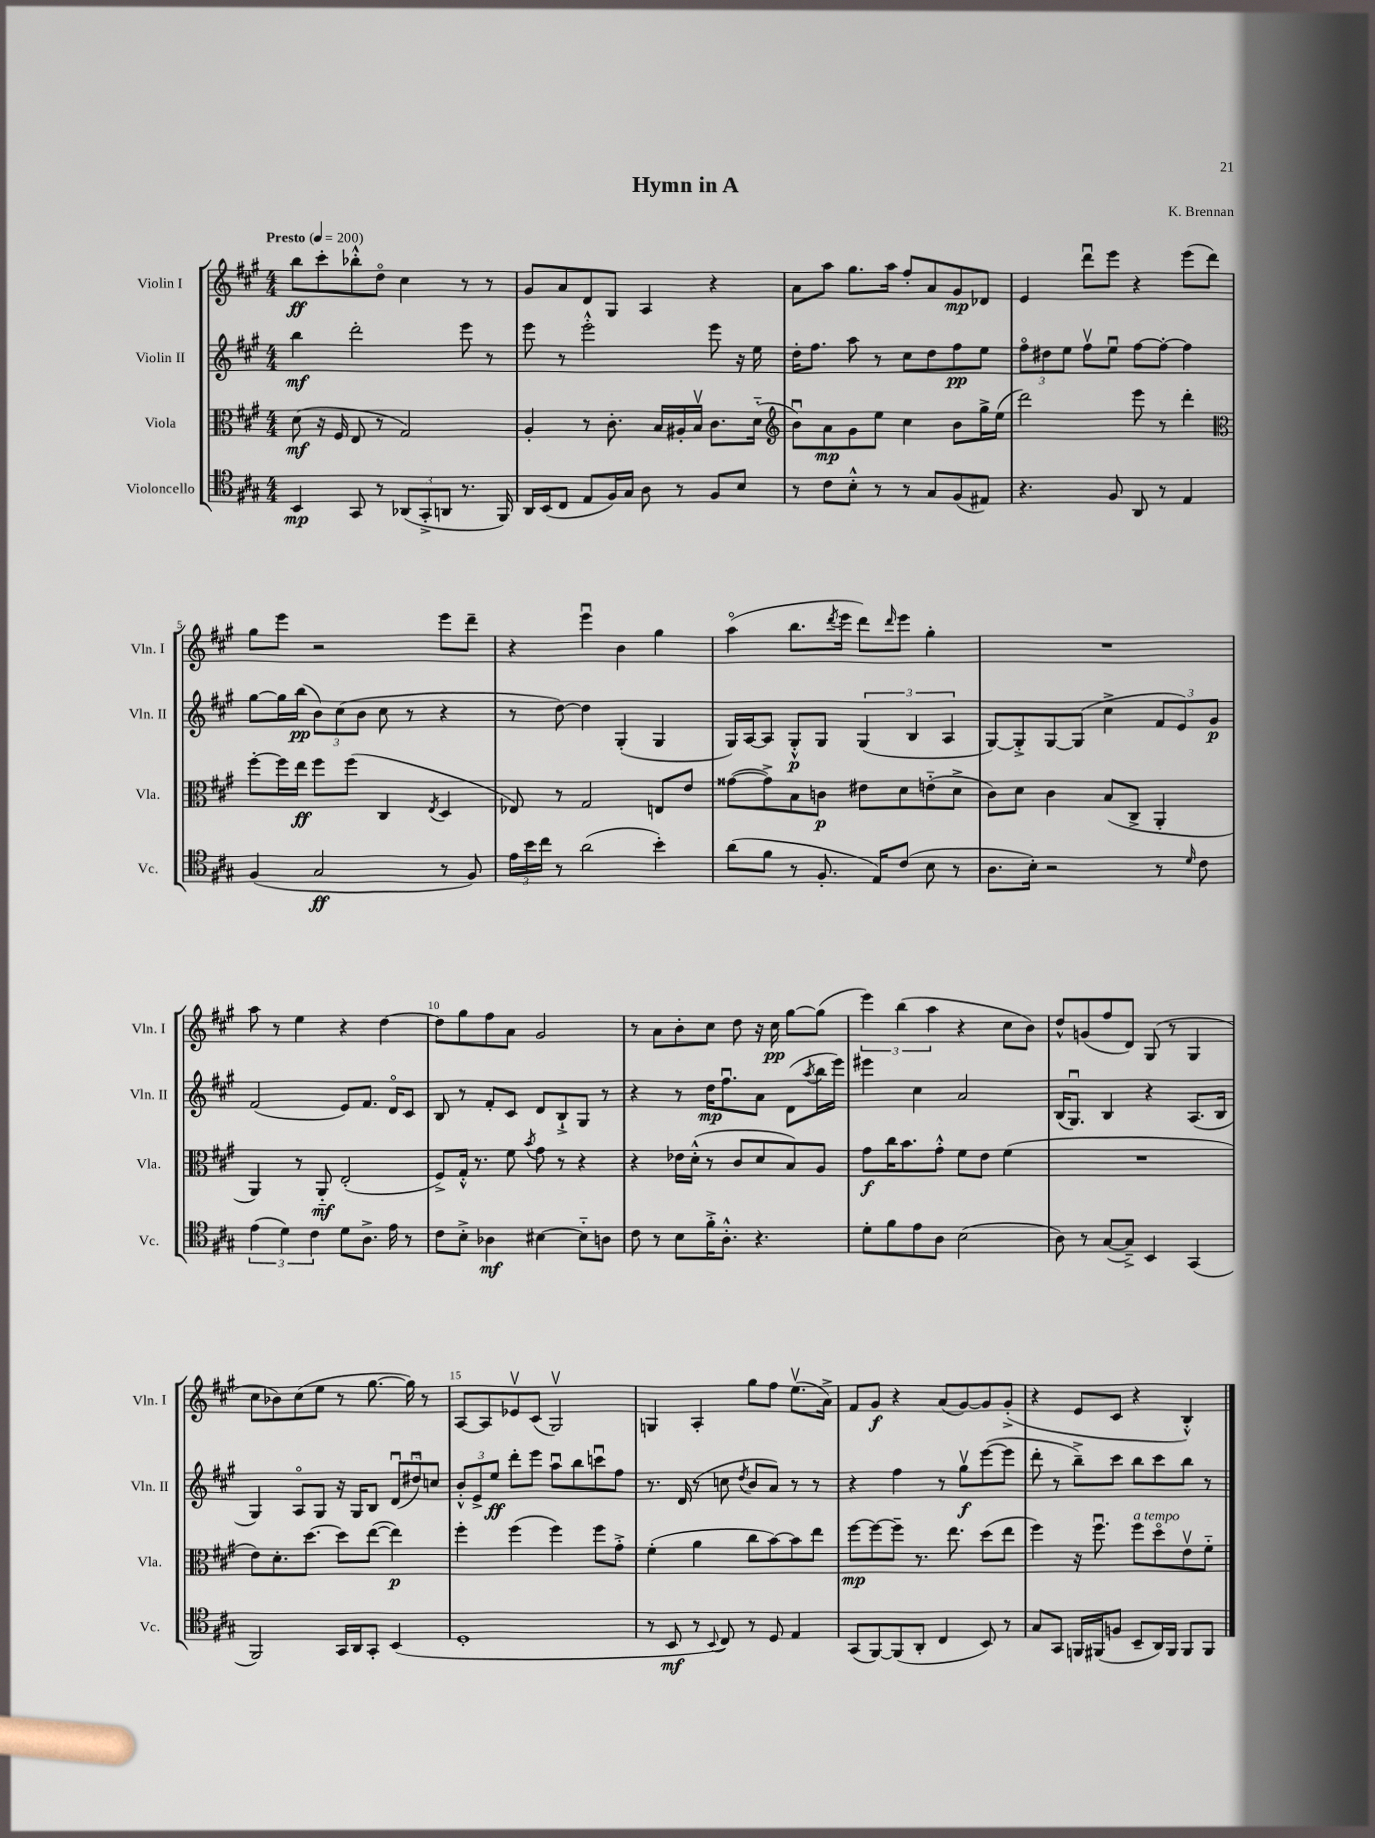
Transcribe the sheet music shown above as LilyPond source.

\header { title = "Hymn in A" composer = "K. Brennan" }
<<
\new StaffGroup <<
\new Staff = "s0" \with { instrumentName = "Violin I" shortInstrumentName = "Vln. I" } {
    \clef treble \key a \major \numericTimeSignature \time 4/4 \tempo "Presto" 4 = 200
    b''8\ff cis'''8-. bes''8-.-^ d''8\flageolet cis''4 r8 r8 |
    gis'8 a'8 d'8 gis8 a4 r4 |
    a'8 a''8 gis''8. a''16 fis''8-. a'8 gis'8\mp des'8 |
    e'4 d'''8\downbow e'''8 r4 e'''8( d'''8) |
    gis''8 e'''8 r2 e'''8 d'''8-- |
    r4 e'''4\downbow b'4 gis''4 |
    a''4\flageolet( b''8. \acciaccatura { d'''8 } e'''16 d'''8) \grace { d'''16 } e'''8 gis''4-. |
    R1 |
    a''8 r8 e''4 r4 d''4~ |
    d''8 gis''8 fis''8 a'8 gis'2 |
    r8 a'8 b'8-. cis''8 d''8 r16 cis''16\pp gis''8~ gis''8( |
    \tuplet 3/2 { e'''4) b''4( a''4 } r4 cis''8 b'8) |
    d''8-^ g'8( fis''8 d'8) gis8( r8 gis4 |
    cis''8 bes'8) cis''8( e''8 r8 gis''8.~ gis''16) r8 |
    a8~ a8 ees'8\upbow cis'8( gis2\upbow) |
    g4 a4-. gis''8 fis''8 e''8.\upbow( a'16->) |
    fis'8 gis'8\f r4 a'8( gis'8~) gis'8 gis'8-.->( |
    r4 e'8 cis'8 r4 b4-.-^) \bar "|." |
}
\new Staff = "s1" \with { instrumentName = "Violin II" shortInstrumentName = "Vln. II" } {
    \clef treble \key a \major \numericTimeSignature \time 4/4
    b''4\mf d'''2-. e'''8 r8 |
    e'''8 r8 e'''2-.-^ e'''8 r16 e''16 |
    d''16-. fis''8. a''8 r8 cis''8 d''8 fis''8\pp e''8 |
    \tuplet 3/2 { fis''8\flageolet dis''8 e''8 } fis''8\upbow e''8\downbow fis''8~ fis''8~-. fis''4 |
    gis''8~ gis''16 b''16\pp( \tuplet 3/2 { b'8) cis''8( b'8 } cis''8 r8 r4 |
    r8 d''8~) d''4 gis4-.( gis4 |
    gis16) a16~ a8 gis8-.-^\p gis8 \tuplet 3/2 { gis4( b4 a4 } |
    gis8~) gis8-.-> gis8~ gis8( cis''4-> \tuplet 3/2 { fis'8 e'8) gis'8\p } |
    fis'2( e'8) fis'8. d'16\flageolet cis'8 |
    b8 r8 fis'8-. cis'8 d'8 b8-!-> gis8 r8 |
    r4 r8 d''16\mp fis''8.\downbow a'8 d'8( \acciaccatura { a''8 } b''16 e'''16) |
    eis'''4 cis''4 a'2 |
    b16( gis8.\downbow) b4 r4 a8.( b16 |
    gis4) a8\flageolet gis8 r16 gis16 b8 \tuplet 3/2 { d'8\downbow( dis''8\downbow) c''8 } |
    \tuplet 3/2 { b'8-.-^ e'8-> e''8\ff } d'''8-. e'''8 a''8\downbow b''8 c'''8\downbow fis''8 |
    r8. d'16( r8 c''8 \acciaccatura { d''8 } b'8 a'8) r8 r8 |
    r4 fis''4 r8 gis''8\upbow\f e'''8~( e'''8 |
    d'''8-. r8 b''8--->) cis'''8 b''8 cis'''8 b''8 r8 \bar "|." |
}
\new Staff = "s2" \with { instrumentName = "Viola" shortInstrumentName = "Vla." } {
    \clef alto \key a \major \numericTimeSignature \time 4/4
    d'8\mf( r16 fis16 e8 r8 gis2) |
    a4-. r8 cis'8.-. b16 ais16-. b16\upbow cis'8. d'16-_( |
    \clef treble b'8\downbow) a'8\mp gis'8 e''8 cis''4 b'8 gis''16-> e''16( |
    d'''2) e'''8 r8 d'''4-. |
    \clef alto fis''8~-. fis''16 e''16\ff fis''8 fis''8( cis4 \acciaccatura { e8 } d4 |
    ees8) r8 gis2 e8 e'8 |
    gisis'8~( gisis'8->) b8 c'8\p eis'8 d'8 e'8-_( d'8-> |
    cis'8) d'8 cis'4 b8( cis8-> a,4-. |
    a,4) r8 a,8-_\mf e2-.( |
    fis8->) gis16-.-^ r8. fis'8 \acciaccatura { b'8 } gis'8 r8 r4 |
    r4 ees'16 d'16-.-^( r8 cis'8 d'8 b8) a8 |
    gis'8\f cis''16 b'8. gis'8-.-^ fis'8 e'8 fis'4( |
    R1 |
    e'8) d'8.-. d''8.~ d''8 e''8~( e''4\p) |
    fis''4-. fis''4( fis''4) fis''8 gis'8-.-> |
    fis'4-.( a'4 cis''8 b'8~) b'8 e''8 |
    fis''8~\mp fis''8~ fis''8-- r8. e''8. d''8( e''8 |
    fis''4) r16 fis''8.\downbow fis''8^\markup { \italic "a tempo" } d''8\flageolet e'8\upbow fis'8-_ \bar "|." |
}
\new Staff = "s3" \with { instrumentName = "Violoncello" shortInstrumentName = "Vc." } {
    \clef tenor \key a \major \numericTimeSignature \time 4/4
    b,4\mp gis,8 r8 \tuplet 3/2 { aes,8( gis,8-.-> a,8 } r8. fis,16) |
    a,16 b,16( cis8 e8 fis16) gis16 a8 r8 fis8 b8 |
    r8 cis'8 b8-.-^ r8 r8 gis8 fis8( eis8) |
    r4. fis8 a,8 r8 e4 |
    fis4( gis2\ff r8 fis8) |
    \tuplet 3/2 { e'16 b'16 cis''16 } r8 a'2( b'4-.) |
    a'8( fis'8 r8 fis8.-. e16) cis'8( b8 r8 |
    a8. b16-.) r2 r8 \grace { d'16 } cis'8 |
    \tuplet 3/2 { e'4( d'4) cis'4 } d'8 a8.-> e'16 r8 |
    cis'8 b8-.-> aes4\mf bis4~ bis8-_ a8 |
    cis'8 r8 b8 fis'16-.-> a8.-.-^ r4. |
    d'8-. fis'8 e'8 a8 b2( |
    a8) r8 gis8~( gis8--->) b,4 gis,4( |
    fis,2) gis,16 a,16 gis,8-. b,4( |
    d1-. |
    r8 b,8\mf r8 \appoggiatura { b,8 } cis8) r8 d8 e4 |
    gis,8( fis,8~) fis,8( a,8-. cis4 b,8) r8 |
    gis8 gis,8 f,16 fis,16( f8 b,8-- a,16) fis,16 fis,8 fis,8 \bar "|." |
}
>>
>>
\layout { \context { \Score \override BarNumber.break-visibility = ##(#f #t #t) barNumberVisibility = #(every-nth-bar-number-visible 5) } }
